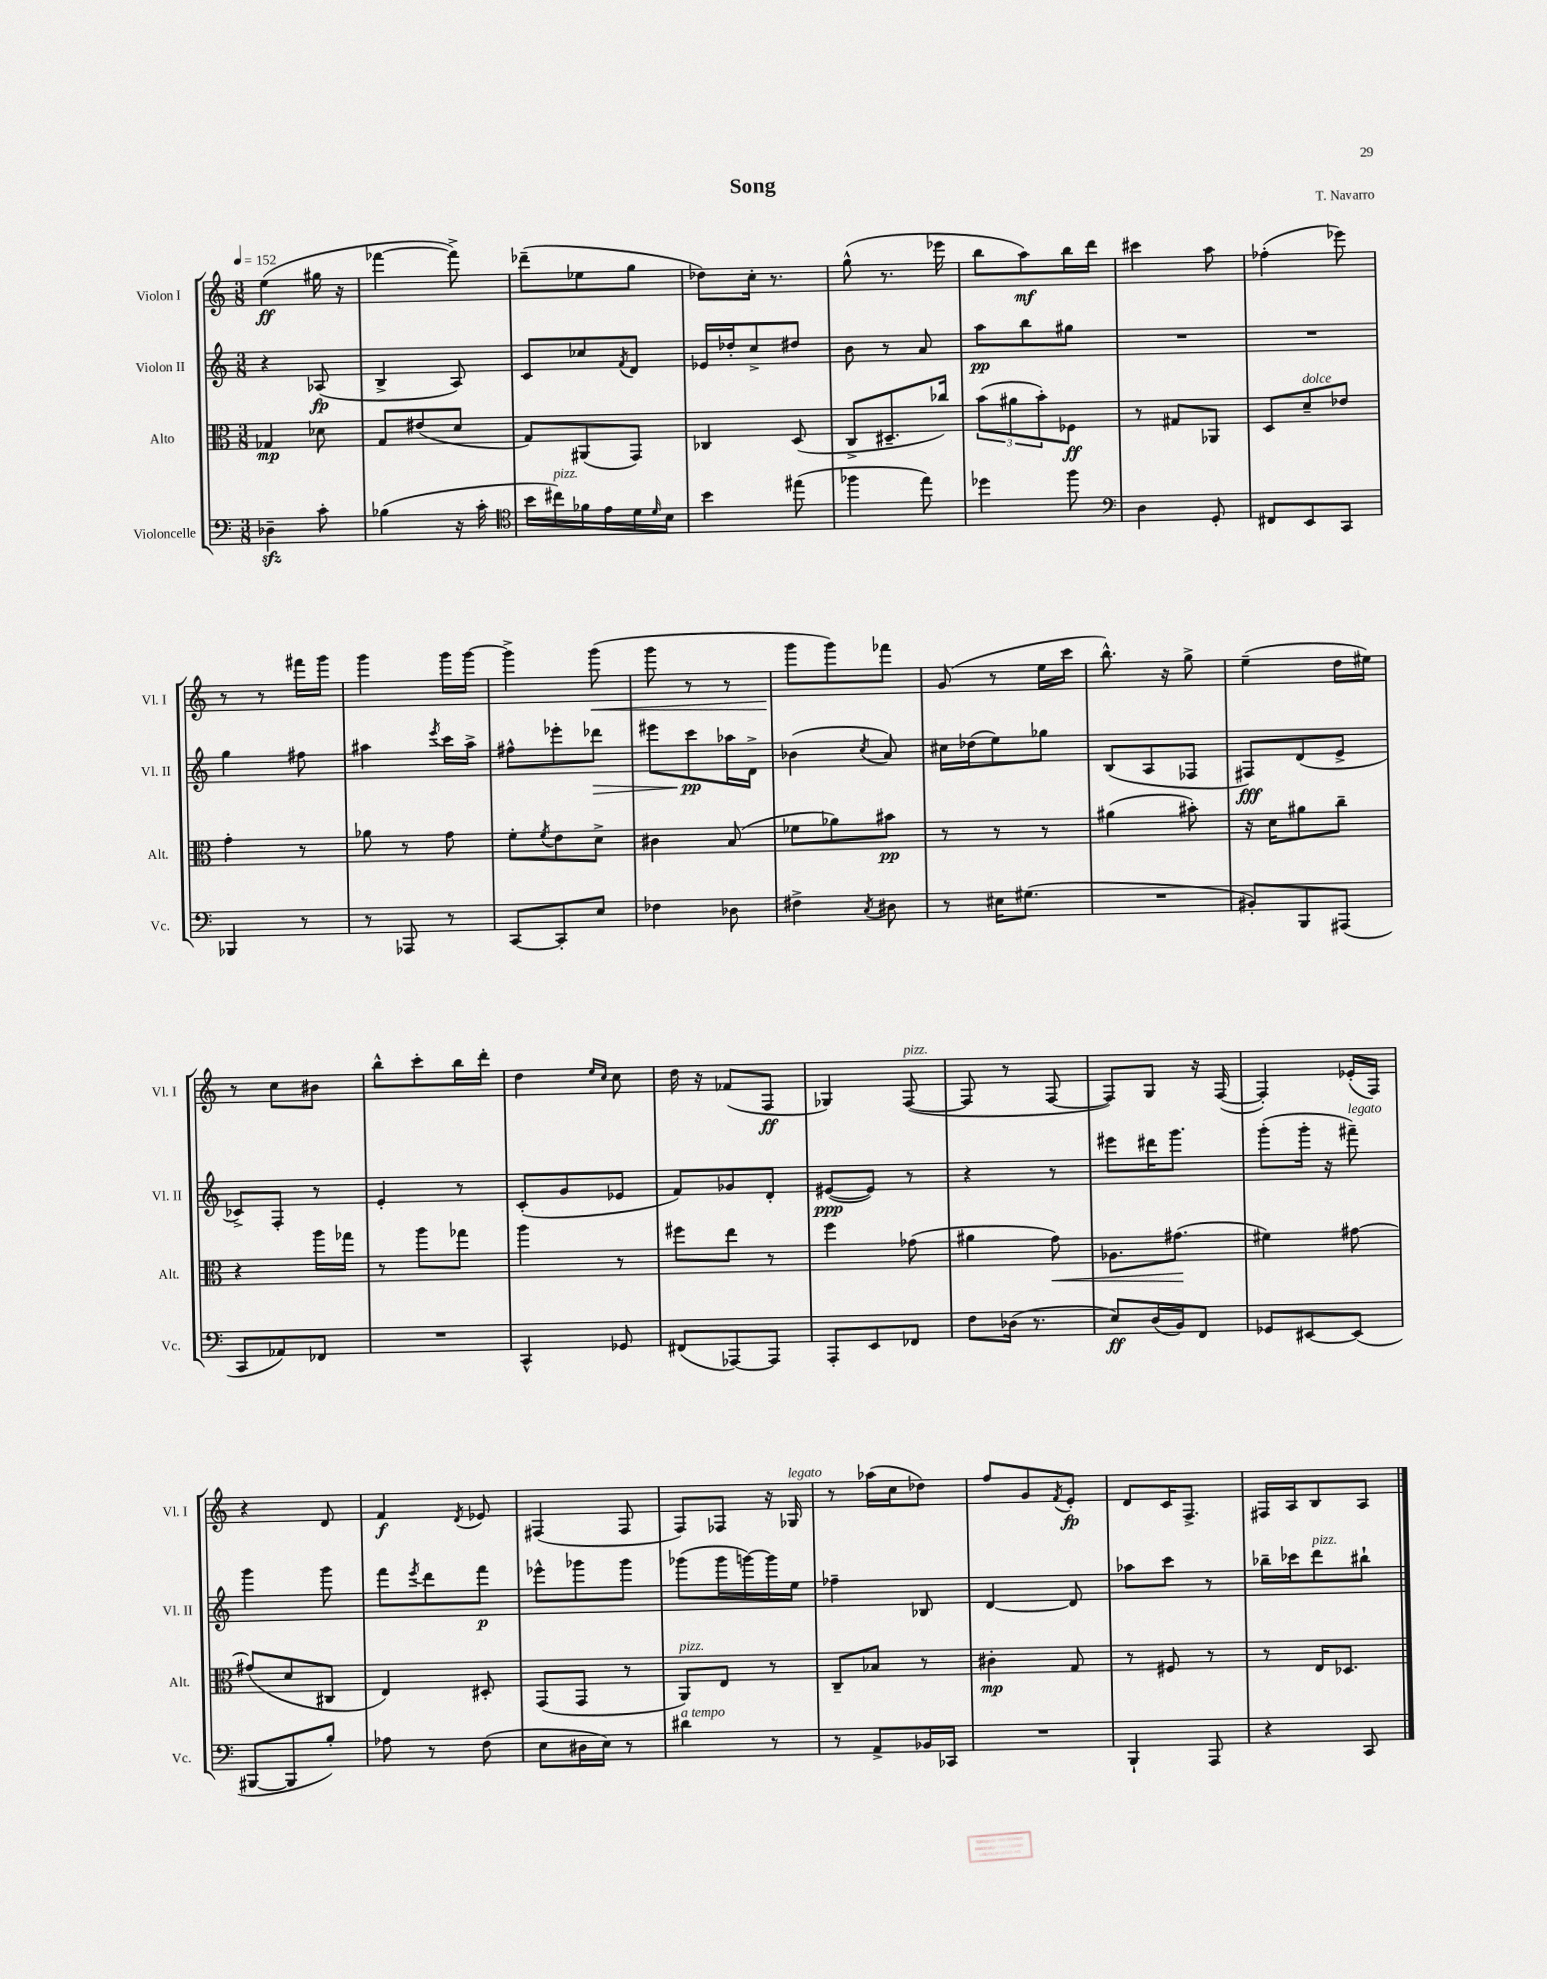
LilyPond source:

\header { title = "Song" composer = "T. Navarro" }
<<
\new StaffGroup <<
\new Staff = "s0" \with { instrumentName = "Violon I" shortInstrumentName = "Vl. I" } {
    \clef treble \key c \major \numericTimeSignature \time 3/8 \tempo 4 = 152
    e''4\ff( gis''16 r16 |
    fes'''4~ fes'''8->) |
    des'''8--( ees''8 g''8 |
    des''8) c''16-. r8. |
    g''8-^( r8. ees'''16 |
    b''8 a''8\mf) b''16 d'''16 |
    cis'''4 a''8 |
    fes''4-.( ees'''8) |
    r8 r8 fis'''16 g'''16 |
    g'''4 g'''16 g'''16~ |
    g'''4-> g'''8\<( |
    g'''8 r8 r8 |
    g'''8\! g'''8) fes'''8 |
    g'8( r8 e''16 c'''16 |
    b''8.-^) r16 g''8-> |
    e''4--( d''16 eis''16) |
    r8 c''8 bis'8 |
    b''8-^ c'''8-. b''16 d'''16-. |
    d''4 \grace { e''16 c''16 } c''8 |
    d''16 r16 fes'8( f8\ff |
    ges4) f8~^\markup { \italic "pizz." }( |
    f8 r8 f8~ |
    f8) g8 r16 f16~( |
    f4-.) ees'16-.( f16) |
    r4 d'8 |
    f'4\f \acciaccatura { d'8 } ees'8 |
    fis4( fis8 |
    f8) fes8 r16 ges16^\markup { \italic "legato" } |
    r8 aes''16( c''16 des''8) |
    f''8 g'8 \acciaccatura { f'8 } e'8-.\fp |
    d'8 c'16 f8.-> |
    fis16 a16 b8 a8 \bar "|." |
}
\new Staff = "s1" \with { instrumentName = "Violon II" shortInstrumentName = "Vl. II" } {
    \clef treble \key c \major \numericTimeSignature \time 3/8
    r4 aes8\fp( |
    b4-> a8) |
    c'8 ces''8 \acciaccatura { f'8 } d'8 |
    ees'16 des''16-. c''8-> dis''8 |
    b'8 r8 a'8 |
    a''8\pp b''8 gis''8 |
    R4. |
    R4. |
    g''4 fis''8 |
    ais''4 \acciaccatura { e'''8 } c'''16 ais''16-> |
    fis''8-^ ees'''8-. des'''8\> |
    eis'''8 c'''8\pp\! aes''16 d'16-> |
    bes'4( \acciaccatura { c''8 } a'8) |
    cis''16 des''16( e''8) ges''8 |
    b8( a8 fes8 |
    fis8\fff) d'8( e'8-> |
    ces'8->) f8-. r8 |
    e'4-. r8 |
    c'8-.( g'8 ees'8 |
    f'8) ges'8 d'8-. |
    eis'8~\ppp( eis'8) r8 |
    r4 r8 |
    eis'''8 dis'''16 g'''8. |
    g'''8-.( g'''16-. r16 fis'''8--^\markup { \italic "legato" }) |
    g'''4 g'''8 |
    f'''8 \acciaccatura { e'''8 } d'''8 f'''8\p |
    ees'''8-^ ges'''8 ges'''8 |
    ges'''8( ges'''16 g'''16~) g'''16 e''16 |
    fes''4-- bes8 |
    d'4~ d'8 |
    aes''8 c'''8 r8 |
    bes''16-- ces'''16 d'''8^\markup { \italic "pizz." } bis''8-! \bar "|." |
}
\new Staff = "s2" \with { instrumentName = "Alto" shortInstrumentName = "Alt." } {
    \clef alto \key c \major \numericTimeSignature \time 3/8
    ges4\mp des'8 |
    g8 eis'8( d'8 |
    g8) ais,8( g,8) |
    ces4 d8( |
    c8-> dis8.-- ces''16) |
    \tuplet 3/2 { b'8( ais'8 b'8-.) } fes8\ff |
    r8 gis8 aes,8 |
    d8 d'8--^\markup { \italic "dolce" } ees'8 |
    g'4-. r8 |
    aes'8 r8 g'8 |
    f'8-. \acciaccatura { f'8 } e'8 d'8-> |
    cis'4 b8( |
    fes'8 aes'8) bis'8\pp |
    r8 r8 r8 |
    ais'4( bis'8-.) |
    r16 d'16 ais'8 c''8-- |
    r4 a''16 ges''16 |
    r8 a''8 ges''8 |
    a''4 r8 |
    fis''8 e''8 r8 |
    f''4 ges'8( |
    ais'4 g'8\<) |
    aes8. gis'8.\!( |
    fis'4) gis'8~ |
    gis'8( d'8 cis8 |
    e4) dis8-. |
    g,8( g,8 r8 |
    a,8^\markup { \italic "pizz." }) e8 r8 |
    c8-- bes8 r8 |
    cis'4-.\mp g8 |
    r8 fis8 r8 |
    r8 e16 des8. \bar "|." |
}
\new Staff = "s3" \with { instrumentName = "Violoncelle" shortInstrumentName = "Vc." } {
    \clef bass \key c \major \numericTimeSignature \time 3/8
    des4--\sfz c'8-. |
    bes4( r16 c'16-. |
    \clef tenor b'16 cis''16^\markup { \italic "pizz." }) fes'16 e'16 d'16 \grace { d'16 } b16 |
    b'4 eis''8( |
    fes''4 e''8) |
    des''4 f''8 |
    \clef bass d4 g,8-. |
    fis,8 e,8 c,8 |
    bes,,4 r8 |
    r8 aes,,8 r8 |
    c,8~ c,8-. e8 |
    fes4 des8 |
    fis4-> \acciaccatura { c8 } dis8 |
    r8 eis16 gis8.( |
    R4. |
    bis,8-.) b,,8 ais,,8( |
    c,8 aes,8) fes,8 |
    R4. |
    c,4-^ ges,8 |
    fis,8( aes,,8~) aes,,8 |
    a,,8-. e,8 fes,8 |
    f8 des16( r8. |
    e8\ff) d16( b,16) f,8 |
    ges,8 eis,8~ eis,8( |
    bis,,8~ bis,,8 b8-.) |
    aes8 r8 f8( |
    e8 dis16 e16) r8 |
    dis'4^\markup { \italic "a tempo" } r8 |
    r8 a,8-> bes,16 ces,16 |
    R4. |
    b,,4-! a,,8 |
    r4 c,8 \bar "|." |
}
>>
>>
\layout { \context { \Score \remove "Bar_number_engraver" } }
